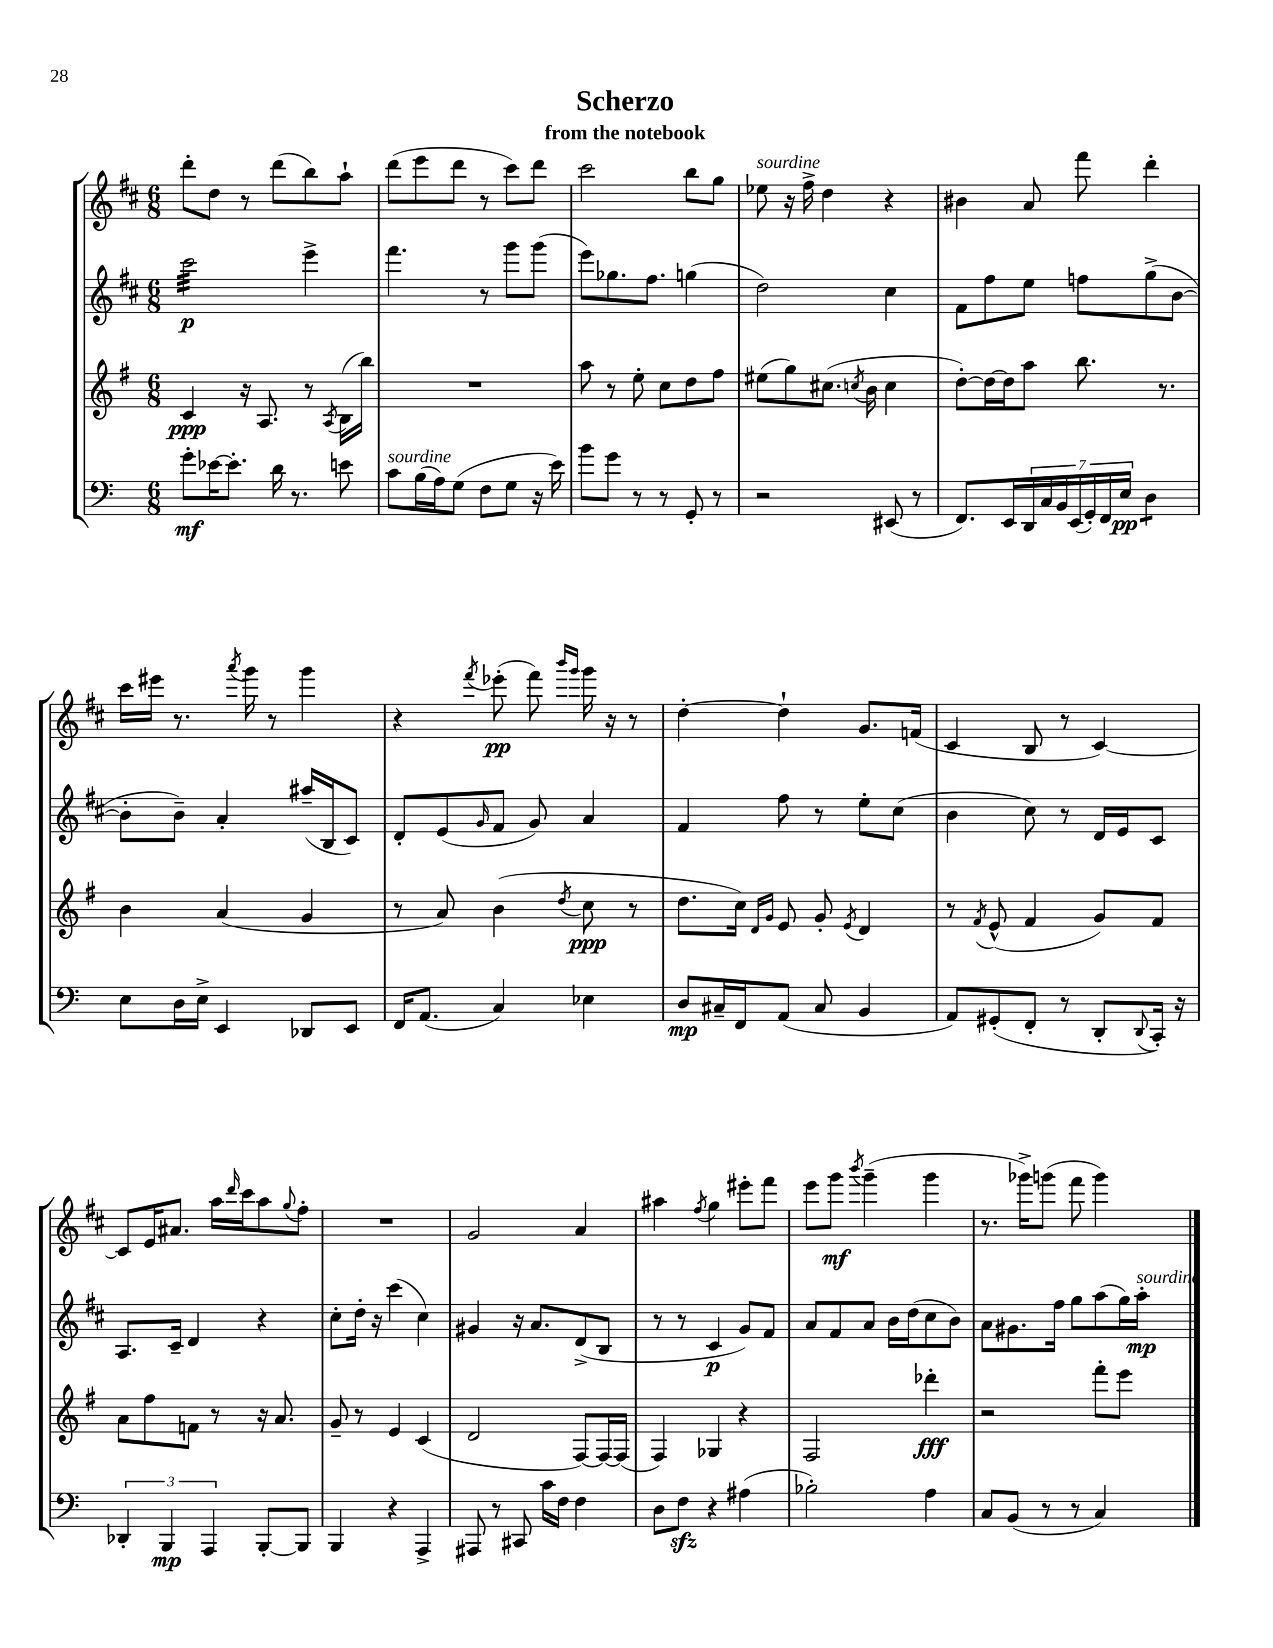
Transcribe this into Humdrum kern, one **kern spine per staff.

**kern	**kern	**kern	**kern
*staff4	*staff3	*staff2	*staff1
*clefF4	*clefG2	*clefG2	*clefG2
*k[]	*k[f#]	*k[f#c#]	*k[f#c#]
*M6/8	*M6/8	*M6/8	*M6/8
8g'	4c	2ccc#	8ddd'
[16e-	.	.	8dd
8.e-']	.	.	.
.	16r	.	8r
.	8.A	.	.
16d	.	.	(8ddd
8.r	.	.	.
.	8r	4eee^	8bb)
.	8qA	.	.
8e	(16B	.	8aa`
.	16bb)	.	.
=	=	=	=
8c	2.r	4.fff#	(8ddd
(16B	.	.	8eee
16A)	.	.	.
(8G	.	.	8ddd
8F	.	8r	8r
8G	.	8ggg	8ccc#)
16r	.	(8ggg	8ddd
16e)	.	.	.
=	=	=	=
8b	8aa	8eee)	2ccc#
8g	8r	8.gg-	.
8r	8ee'	.	.
.	.	8.ff#	.
8r	8cc	.	.
8GG'	8dd	(4gg	8bb
8r	8ff#	.	8gg
=	=	=	=
2r	(8ee#	2dd)	8ee-
.	8gg)	.	16r
.	.	.	16ff#^
.	(8.cc#	.	4dd
.	8qcc	.	.
.	16b	.	.
(8EE#	4cc	4cc#	4r
8r	.	.	.
=	=	=	=
8.FF)	[8dd')	8f#	4b#
.	16dd_	8ff#	.
16EE	16dd]	.	.
28DD	8aa	8ee	8a
28C	.	.	.
28BB	.	.	.
(28EE	.	.	.
.	8.bb	8ff	8fff#
28GG')	.	.	.
28FF	.	.	.
28E	.	.	.
4D	.	(8gg^	4ddd'
.	8.r	.	.
.	.	[8b	.
=	=	=	=
8E	4b	8b']	16ccc#
.	.	.	16eee#
16D	.	8b~)	8.r
16E^	.	.	.
4EE	(4a	4a'	.
.	.	.	8qaaa
.	.	.	16ggg
.	.	.	8r
8DD-	4g	(16aa#~	4ggg
.	.	16B	.
8EE	.	8c#)	.
=	=	=	=
16FF	8r	8d'	4r
(8.AA	.	.	.
.	8a)	(8e	.
.	.	16qqg	8qfff#
4C)	(4b	8f#	(8eee-'
.	.	8g)	8fff#)
.	.	.	16qqbbb
.	8qdd	.	16qqggg
4E-	8cc	4a	16ggg
.	.	.	16r
.	8r	.	8r
=	=	=	=
8D	8.dd	4f#	[4dd'
16C#~	.	.	.
16FF	16cc)	.	.
.	16qqd	.	.
.	16qqg	.	.
(8AA	8e	8ff#	4dd`]
8C#	8g'	8r	.
.	8qe	.	.
4BB	4d	8ee'	8.g
.	.	(8cc#	.
.	.	.	(16f
=	=	=	=
8AA)	8r	4b	4c#
.	8qf#	.	.
(8GG#'	(8e^^	.	.
8FF'	4f#	8cc#)	8B
8r	.	8r	8r
8DD'	8g)	16d	[4c#)
.	.	16e	.
8qqDD	.	.	.
16CC')	8f#	8c#	.
16r	.	.	.
=	=	=	=
6DD-'	8a	8.A	8c#]
.	8ff#	.	16e
6BBB	.	.	.
.	.	16c#~	8.a#
.	8f	4d	.
6AAA	.	.	.
.	8r	.	16aa
.	.	.	16qqddd
.	.	.	16ccc#
[8BBB'	16r	4r	8aa
.	8.a	.	.
.	.	.	8qqgg
8BBB]	.	.	8ff#'
=	=	=	=
4BBB	8g~	8cc#'	2.r
.	8r	16dd'	.
.	.	16r	.
4r	4e	(4ccc#	.
4AAA^	(4c	4cc#)	.
=	=	=	=
8AAA#	2d	4g#	2g
8r	.	.	.
8CC#	.	16r	.
.	.	8.a	.
16c	.	.	.
16F	.	.	.
4F	[8F#)	(8d^	4a
.	16F#_	8B	.
.	(16F#]	.	.
=	=	=	=
8D	4F#)	8r	4aa#
8F	.	8r	.
.	.	.	8qff#
4r	4G-	4c#	4gg
(4A#	4r	8g)	8eee#'
.	.	8f#	8fff#
=	=	=	=
2B-')	2F#	8a	8eee
.	.	8f#	8ggg
.	.	.	8qbbb
.	.	8a	(4ggg~
.	.	16b	.
.	.	(16dd	.
4A	4ddd-'	8cc#	4ggg
.	.	8b)	.
=	=	=	=
8C	2r	8a	8.r
(8BB	.	8.g#	.
.	.	.	16ggg-^)
8r	.	.	(8ggg
.	.	16ff#	.
8r	.	8gg	8fff#
4C)	8fff#'	(8aa	4ggg)
.	8eee	16gg)	.
.	.	16aa'	.
==	==	==	==
*-	*-	*-	*-
